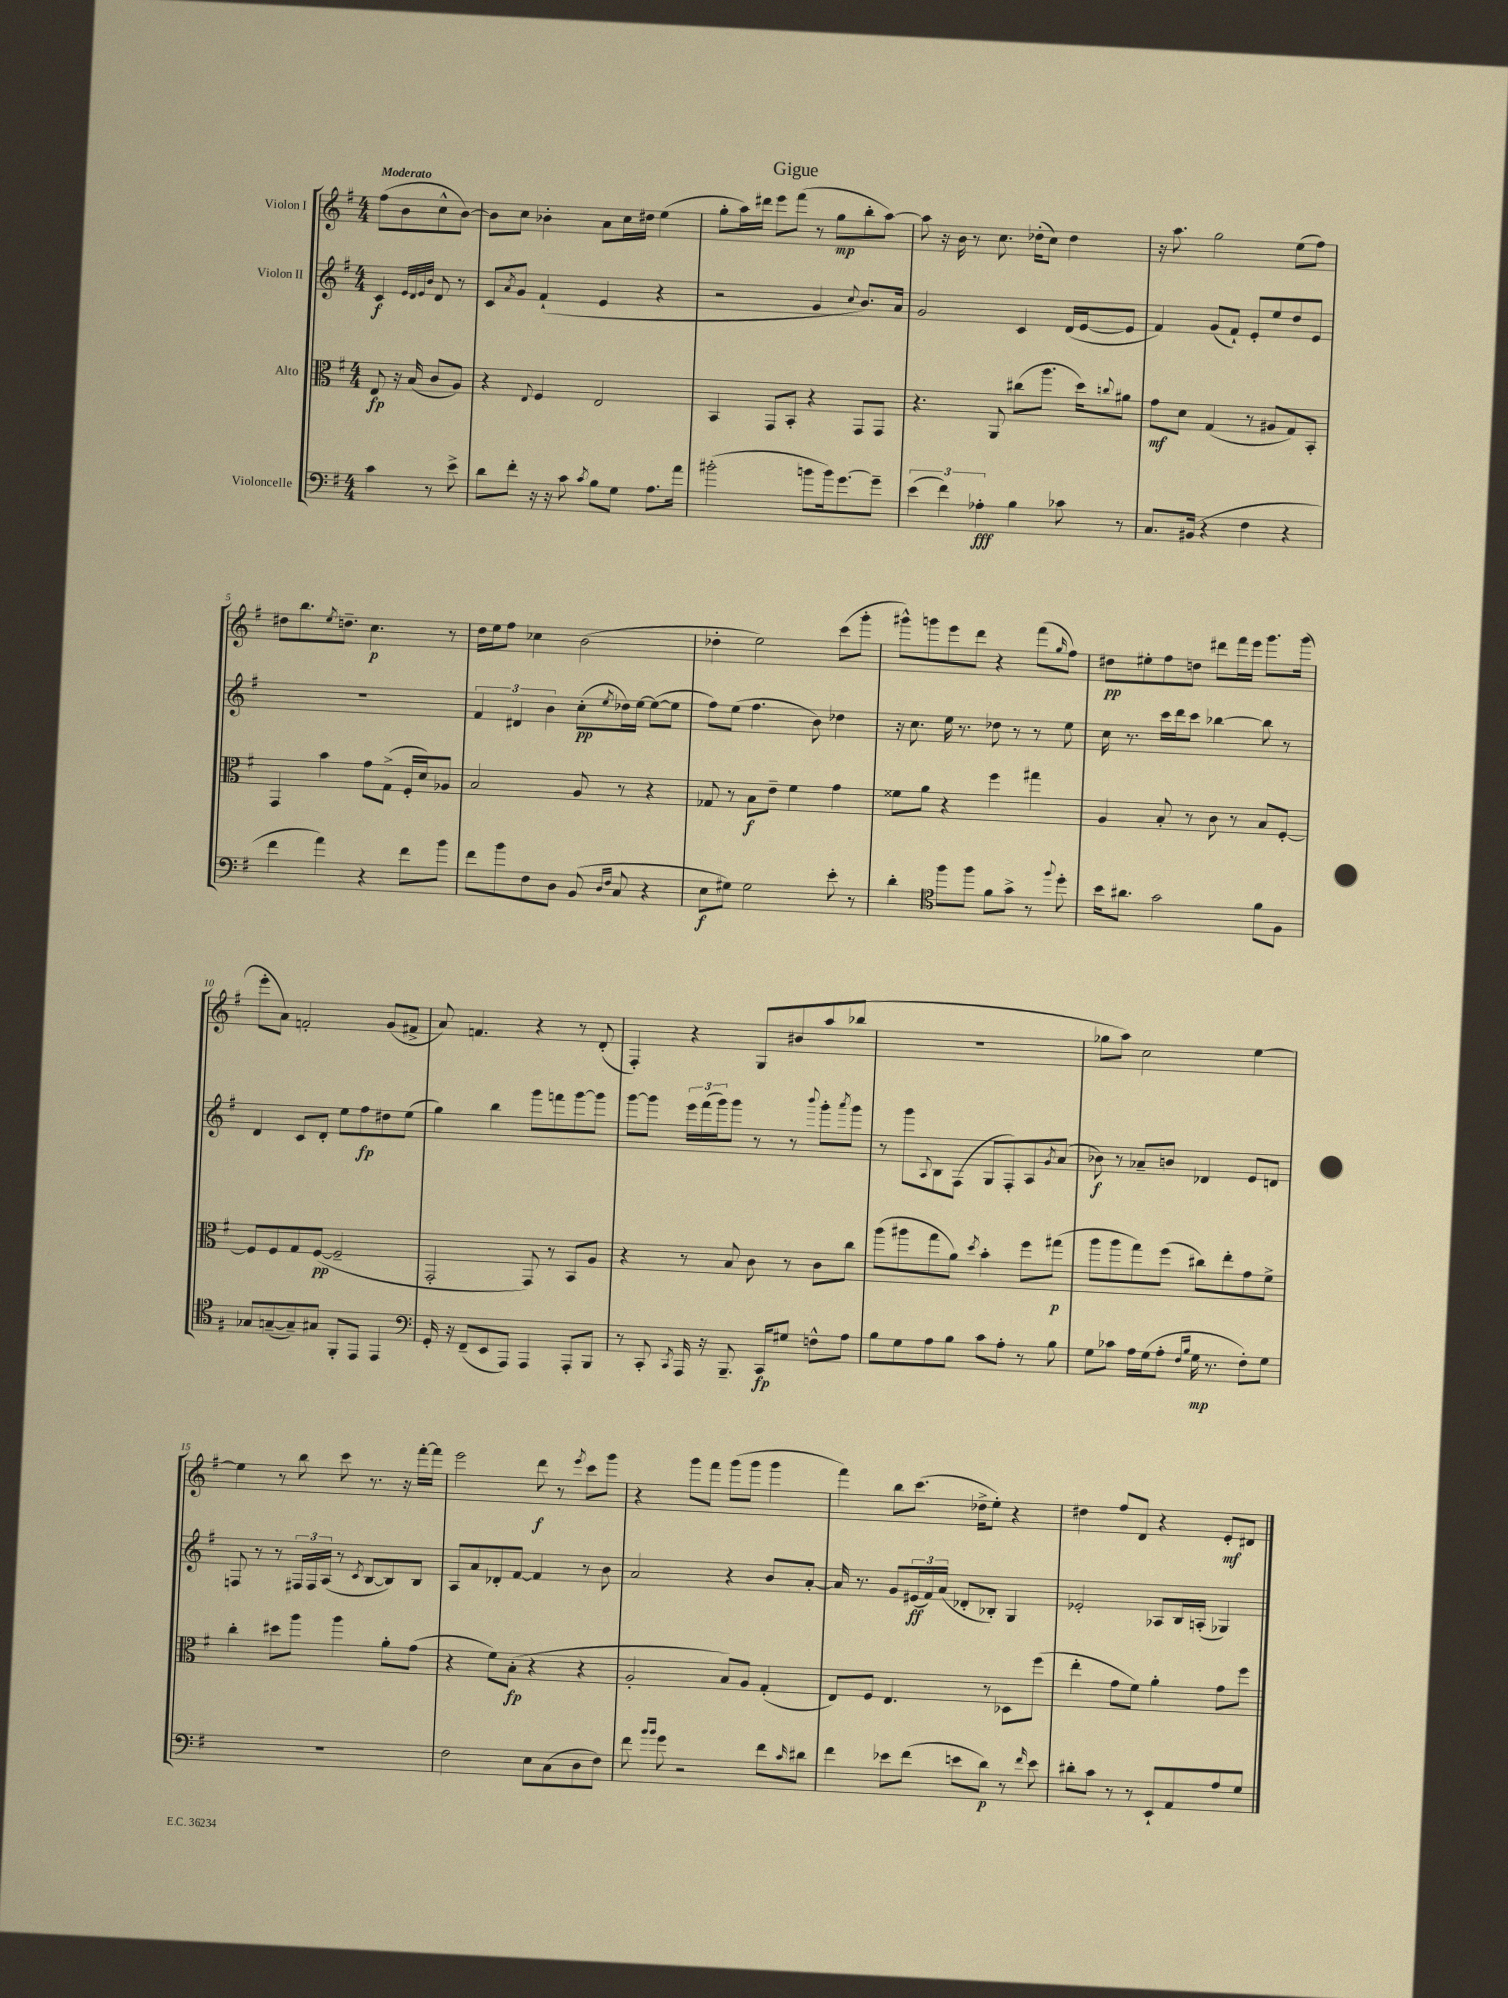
\header { title = "Gigue" }
<<
\new StaffGroup <<
\new Staff = "s0" \with { instrumentName = "Violon I" } {
    \clef treble \key g \major \numericTimeSignature \time 4/4 \partial 2 \tempo "Moderato"
    fis''8( b'8 c''8-^ b'8~) |
    b'8 c''8 bes'4-. a'8 c''16 dis''16 e''4( |
    g''8-. a''16) dis'''16 e'''8 fis'''8( r8 g''8\mp b''8-. a''8~) |
    a''8 r16 b'16 r8 c''8. des''16-.( c''8) des''4 |
    r16 a''8. g''2 e''8( fis''8) |
    dis''8 b''8. \acciaccatura { e''8 } d''8.-- c''4.\p r8 |
    d''16 e''16 fis''8 ces''4 b'2( |
    des''4-. e''2) c'''8( g'''8-. |
    gis'''8-^) g'''8 e'''8 d'''8 r4 fis'''8( \grace { g''16 } fis''8) |
    dis''8\pp eis''8-. fis''8 d''8 dis'''8 fis'''16 e'''16 g'''8. g'''16( |
    e'''8-. a'8) f'2-. g'8( fis'8-> |
    a'8) f'4. r4 r8 d'8-.( |
    fis4-.) r4 g8 bis'8 a''8( bes''8 |
    R1 |
    ges''8 a''8) c''2 e''4~ |
    e''4 r8 b''8 c'''8 r8. r16 fis'''16~-. fis'''16 |
    e'''2 d'''8\f r8 \acciaccatura { e'''8 } c'''8 g'''8 |
    r4 g'''8 fis'''8 g'''8( g'''8 g'''4 |
    fis'''4) b''8 c'''8.( des''16-> e''8-.) r4 |
    dis''4 fis''8 d'8 r4 e'8-.\mf dis'8 \bar "|." |
}
\new Staff = "s1" \with { instrumentName = "Violon II" } {
    \clef treble \key g \major \numericTimeSignature \time 4/4 \partial 2
    c'4\f \grace { e'32 d'32 e'32 b'32 } d'8 r8 |
    c'8 \acciaccatura { a'8 } g'8 fis'4-!( e'4 r4 |
    r2 g'4 \appoggiatura { c''8 } b'8.) a'16 |
    g'2 c'4 d'16( e'16~ e'8 |
    fis'4) g'8( fis'8-!) e'8-. e''8 d''8 e'8 |
    R1 |
    \tuplet 3/2 { fis'4 dis'4 b'4 } c''8-.\pp( \acciaccatura { e''8 } des''16) e''16~ e''8~( e''8 |
    fis''8) e''8( fis''4. b'8) des''4 |
    r16 c''8. e''16 r8. des''8 r8 r8 e''8 |
    c''16 r8. c'''16 d'''16 c'''8 bes''4~ bes''8 r8 |
    d'4 c'8 d'8-. e''8 fis''8\fp dis''8 e''8( |
    g''4) b''4 g'''8 f'''8 g'''8~ g'''8 |
    g'''8~ g'''8 \tuplet 3/2 { e'''16 fis'''16( g'''16) } g'''8 r8 r8 \appoggiatura { b'''8 } g'''8-. \acciaccatura { a'''8 } g'''8 |
    r8 g'''8 \appoggiatura { a8 } b8 fis8( g8 fis8-.) a8 \acciaccatura { g'8 } a'8( |
    bes'8\f) r8 aes'8-- b'8 des'4 e'8 d'8 |
    f8 r8 r8 \tuplet 3/2 { fis16 fis16 a16( } r8 \acciaccatura { c'8 } b8~ b8) b8 |
    a8 a'8 des'8-. fis'8~ fis'4 r8 b'8 |
    a'2 r4 b'8 a'8~-. |
    a'16 r8. g'8 \tuplet 3/2 { eis'16\ff( fis'16) a'16( } des'8-. bes8-.) g4 |
    ees'2-. aes8 b16 a16-.( ges4) \bar "|." |
}
\new Staff = "s2" \with { instrumentName = "Alto" } {
    \clef alto \key g \major \numericTimeSignature \time 4/4 \partial 2
    e8\fp r16 b16( c'8 a8) |
    r4 \appoggiatura { e8 } fis4 e2 |
    b,4 g,8 b,8-. r4 g,8 g,8 |
    r4. a,8 cis''8( a''8. d''16) \appoggiatura { c''8 } ais'8 |
    g'8\mf d'8 g4( r8 ais8 g8) b,8-. |
    g,4 b'4 g'8 g8->( fis16-. d'16) aes8 |
    b2 a8 r8 r4 |
    ges8 r8 b8\f e'8-- fis'4 g'4 |
    fisis'8 a'8 r4 fis''4 gis''4 |
    a4 b8-. r8 c'8 r8 b8 fis8~-. |
    fis8 fis8 g8 fis8~\pp( fis2-- |
    g,2-. g,8) r8 b,8 a8 |
    r4 r8 b8 c'8 r8 c'8 c''8 |
    a''8( ais''8 g''8 a'8) \acciaccatura { d''8 } b'4-. fis''8 gis''8\p( |
    a''8 a''8 g''8) fis''8( cis''8) e''8-. g'8 fis'8-> |
    c''4-. dis''8 a''8 a''4 a'8-. g'8( |
    r4 fis'8) b8-.\fp( r4 r4 |
    a2-. b8) a8 g4-.( |
    e8) fis8 e4. r8 des8 fis''8( |
    e''4-. g'8 fis'8) a'4-. g'8 fis''8 \bar "|." |
}
\new Staff = "s3" \with { instrumentName = "Violoncelle" } {
    \clef bass \key g \major \numericTimeSignature \time 4/4 \partial 2
    c'4 r8 e'8-> |
    d'8 fis'8-. r16 r16 c'8 \acciaccatura { c'8 } b8 g8 a8. a'16 |
    bis'2-.( b'8 b'16) g'8.~ g'8-- |
    \tuplet 3/2 { e'4( fis'4) aes4-.\fff } b4 ces'8 r8 |
    c8. bis,16( r4 fis4 r4 |
    fis'4 a'4) r4 fis'8 b'8 |
    fis'8 b'8 fis8 d8 b,8( \grace { d16 fis16 } c8 r4 |
    e8\f gis8) gis2 e'8-. r8 |
    d'4-. \clef tenor fis''8 fis''8 fis'8 g'8-> r8 \appoggiatura { fis''8 } d''8-. |
    b'16 ais'8. g'2 fis'8 fis8 |
    ges8 g8~--( g8--) gis8 fis,8-. e,8 e,4 |
    \clef bass g,16-. r16 fis,8--( e,8 a,,8) a,,4 a,,8-. b,,8 |
    r8 c,8-. \acciaccatura { c,8 } a,,16 r16 b,,8.-- c,16\fp gis8 f8-^ a8 |
    b8 g8 a8 b8 c'8 a8-. r8 b8 |
    g8 ces'8 a16 g16( a8-. \grace { fis16 b16 } g16\mp r8. fis8-.) g8 |
    R1 |
    fis2 e8 c8( d8 fis8) |
    fis'8 \grace { b'16 b'16 } g'8 r2 fis'8 \grace { c'16 } dis'8 |
    fis'4 ees'8 fis'8( e'8 d'8\p) r8 \grace { fis'16 } e'8 |
    dis'8-. c'8 r8 r8 e,8-! a,8 a8 g8 \bar "|." |
}
>>
>>
